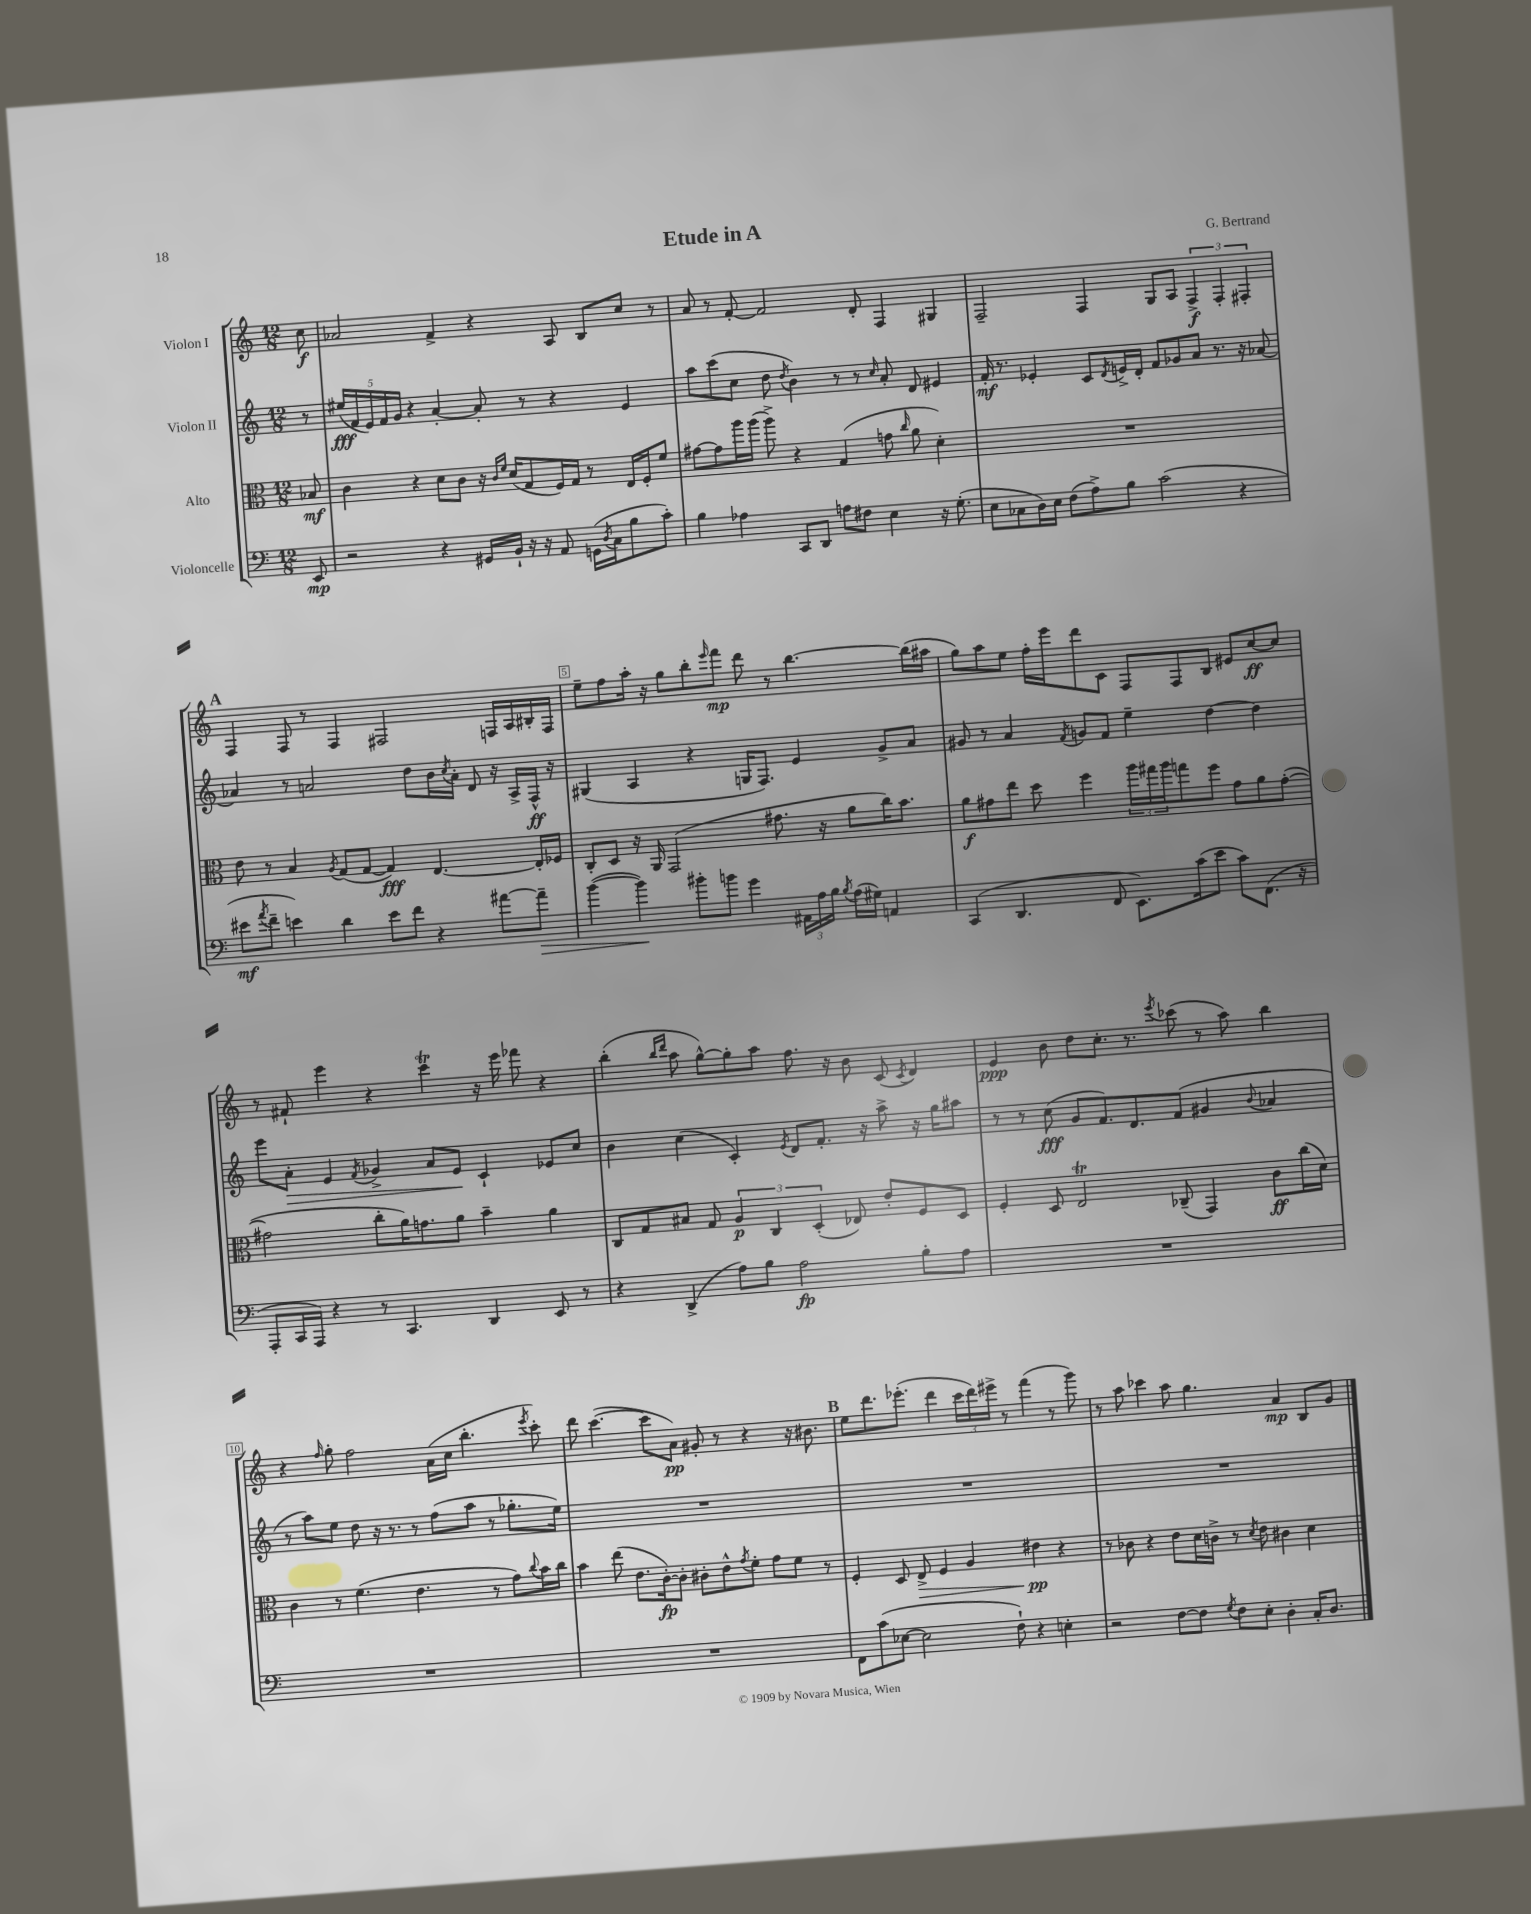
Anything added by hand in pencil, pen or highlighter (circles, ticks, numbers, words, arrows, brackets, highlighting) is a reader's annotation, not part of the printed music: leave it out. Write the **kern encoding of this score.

**kern	**kern	**kern	**kern
*staff4	*staff3	*staff2	*staff1
*clefF4	*clefC3	*clefG2	*clefG2
*k[]	*k[]	*k[]	*k[]
*M12/8	*M12/8	*M12/8	*M12/8
8EE/	8B-/	8r	8cc\
=	=	=	=
2r	4c\	(20ee#/LL	2a-/
.	.	20f/	.
.	.	20e/)	.
.	.	20f/	.
.	.	20g/JJ	.
.	4r	4r	.
4r	8d\L	[4a'/	4f^/
.	8c\J	.	.
16GG#/LL	16r	8a'/]	4r
.	16qqc/LL	.	.
.	16qqf/JJ	.	.
16BB`/JJ	(16d/LK	.	.
16r	8G/	8r	.
16r	.	.	.
8AA/	16F/L)	4r	8A/
.	16G/JJ	.	.
(16GG\LL	8r	.	8B/L
8qD/	.	.	.
16C\J	.	.	.
8B\	16E/LL	4e/	8cc/J
.	16F'/J	.	.
8c'\J)	8f/J	.	8r
=	=	=	=
4B\	[8g#\L	8aa\L	8a/
.	8g#\]	(8ccc\	8r
4A-\	16aa\L	8cc\J	[8f'/
.	(16aa\JJ	.	.
.	8aa^\)	8dd\	2f/]
.	.	8qdd/	.
8CC/L	4r	4b\)	.
8DD/J	.	.	.
8A\L	(4G/	8r	.
8F#\J	.	8r	8d'/
.	.	16qqcc/	.
4E\	8g\	8a'/	4F/
.	16qqcc/	.	.
.	8a\	8d/	.
16r	4d'\)	4e#/	4G#/
(8.G'\	.	.	.
=	=	=	=
8E\L	1.r	16f'/	2F~/
.	.	8.r	.
8C-\	.	.	.
16D\L)	.	4e-'/	.
16E\JJ	.	.	.
(8F\L	.	.	.
8A^\)	.	8c/L	4F/
.	.	8qd/	.
8B\J	.	16e^/L	.
.	.	16d'/JJ	.
(2c\	.	8f/L	8G/L
.	.	8g-/	8A/J
.	.	8a/J	6F^/
.	.	8.r	.
.	.	.	6F'/
4r	.	.	.
.	.	16r	.
.	.	.	6F#'/
.	.	[8a-/	.
=	=	=	=
8e#\L	8e\	4a-/]	4F/
8qa/	.	.	.
8f~\J	8r	.	.
4e\)	4B/	8r	8F/
.	.	2a/	8r
.	8qA/	.	.
4d\	(8G/L	.	4F/
.	[8G/J	.	.
8e\L	4G/])	.	2F#/
8f\J	.	8dd\L	.
4r	[4.E/	16b\L	.
.	.	8qcc/	.
.	.	16a'\JJ	.
.	.	8d/	.
[8a#\L	.	16r	16F/LL
.	.	16A^/LL	16A/
8a#~\]J	16E'/]LL	16F^^/JJ	16B#'/
.	16F-/JJ	16r	16F/JJ
=	=	=	=
([4b\	8C'/L	(4G#/	8ee~\L
.	8D/J	.	8ff\
4b\])	16r	4A/	16aa'\Jk
.	16AA/	.	16r
.	(2GG/	.	8gg\L
8b#'\L	.	4r	8bb'\
.	.	.	16qqeee/
8b\J	.	.	8fff\J
4g\	.	16G/LK	8ddd\
.	.	8.F/J)	.
.	8.g#\	.	8r
24AA#\LL	.	4e/	[4.bb\
24A\	.	.	.
.	16r	.	.
24B\JJ	.	.	.
8qB/	.	.	.
(16A\LL	8a\L	.	.
16G#\JJ)	.	.	.
4AA/	16cc\K)	8g^/L	.
.	8.b\J	.	.
.	.	8a/J	(16bb\]LL
.	.	.	16aa#\JJ
=	=	=	=
(4CC/	8a\L	8g#/	8gg\L)
.	8g#\	8r	8aa\
4.DD/	8ee\J	4a/	8ee\J
.	8dd\	.	16ff'\LL
.	.	.	16eee\J
.	.	8qf/	.
.	4ff\	8g/L	8ddd\
8FF/	.	8f/J	8c\J
8.EE\L)	24aa\LL	4ee~\	8F/L
.	24gg#\	.	.
.	24aa\J	.	.
.	8gg\	.	8F/
(16c\k	.	.	.
8e\J	8ff\J	[4dd\	8B/J
8c\L)	8g#\L	.	8e#/L
(8.FF\J	8a\	4dd\]	[8cc/
.	([8g#'\J	.	8cc/]J
16r	.	.	.
=	=	=	=
8AAA'/L	2g#\]	8eee\L	8r
16CC/L	.	8a'\J	8f#`/
16AAA/JJ)	.	.	.
4r	.	4e/	4eee\
.	.	8qf/	.
8r	8cc'\L	4g-^/	4r
4.CC/	16a\K)	.	.
.	8.g\	.	.
.	.	8a/L	4ccc\
.	8a\J	8e/J	.
4DD/	4b~\	4c`/	16r
.	.	.	16eee\
.	.	.	8fff-\
8EE/	4a\	8e-/L	4r
8r	.	8cc/J	.
=	=	=	=
4r	8C/L	4b\	(4bb'\
.	8G/	.	.
.	.	.	16qqbb/LL
.	.	.	16qqddd/JJ
(4DD^/	8B#/J	(4cc\	8aa\
.	8G/	.	[8gg^^\L)
8A\L)	6A/	4c'/)	8gg'\]
8B\J	.	.	8aa\J
.	6C/	.	.
.	.	8qe/	.
2A\	.	8d/L	8.ff\
.	(6D'/	.	.
.	.	8.f'/J	.
.	.	.	16r
.	8E-/)	.	8b\
.	.	16r	.
.	8e'/L	8aa^\	(8c/
.	.	.	8qc/
8B'\L	8F/	16r	4d/)
.	.	16gg\LK	.
8A\J	8D/J	8aa#\J	.
=	=	=	=
1.r	4F'/	8r	4e/
.	.	8r	.
.	8D/	(8cc\	8b\
.	2E/	8g/L	8dd\L
.	.	8.f/)	8.cc'\J
.	.	8.d/	8.r
.	.	.	8qeee/
.	(8C-~/	(8f/J	(8ccc-\
.	4GG/)	4g#/	8r
.	.	.	8aa\)
.	.	8qqb/	.
.	8c\L	4a-/	4bb\
.	(16cc\L	.	.
.	16d\JJ)	.	.
=	=	=	=
1.r	4c\	8r	4r
.	.	8aa\L)	.
.	.	.	16qqff/
.	8r	8ee\J	8gg'\
.	(4.f\	8dd\	2ff\
.	.	16r	.
.	.	8.r	.
.	4.e\	8r	.
.	.	(8ff\L	(16a\LL
.	.	.	16cc\JJ
.	.	8aa\J	4.bb'\
.	8r	8r	.
.	8g\L)	8.gg-'\L	.
.	8qqcc/	.	8qeee/
.	16b\L	.	8ccc'\)
.	16cc\JJ	16ee\Jk)	.
=	=	=	=
1.r	4b\	1.r	8ddd\
.	.	.	([4.ccc\
.	(8ee\	.	.
.	8.e\L	.	.
.	.	.	8ccc\]L
.	[16c'\k)	.	.
.	8c'\]J	.	8a\J)
.	8c#'\L	.	8g#'/
.	8e^^\	.	8r
.	8qg/	.	.
.	8f'\J	.	4r
.	8g\L	.	.
.	8f\J	.	16r
.	.	.	8.b#\
.	8r	.	.
=	=	=	=
8FF\L	4F'/	1.r	8ee\L
(8c\	.	.	8.ddd\
[8E-\J	8D/	.	.
.	.	.	(8.eee-'\J
2E-\]	8E^/	.	.
.	4F/	.	4ddd\
.	4A/	.	24ccc\LL
.	.	.	24ddd\)
.	.	.	24eee#^\JJ
8F`\)	.	.	8r
4r	4e#\	.	(4fff\
4E'\	4r	.	8r
.	.	.	8ggg\)
=	=	=	=
2r	8r	1.r	8r
.	8c-\	.	8aa\
.	4r	.	4ccc-\
[8F\L	8e\L	.	8aa\
8F\]J	16d\L	.	4.gg\
.	16c^\JJ	.	.
8qG/	.	.	.
8F\L	8r	.	.
.	8qd/	.	.
8E'\J	8e\	.	.
4D'\	4c#\	.	4a/
16C'/LK	4d\	.	8B/L
8.D/J	.	.	.
.	.	.	8g/J
==	==	==	==
*-	*-	*-	*-
